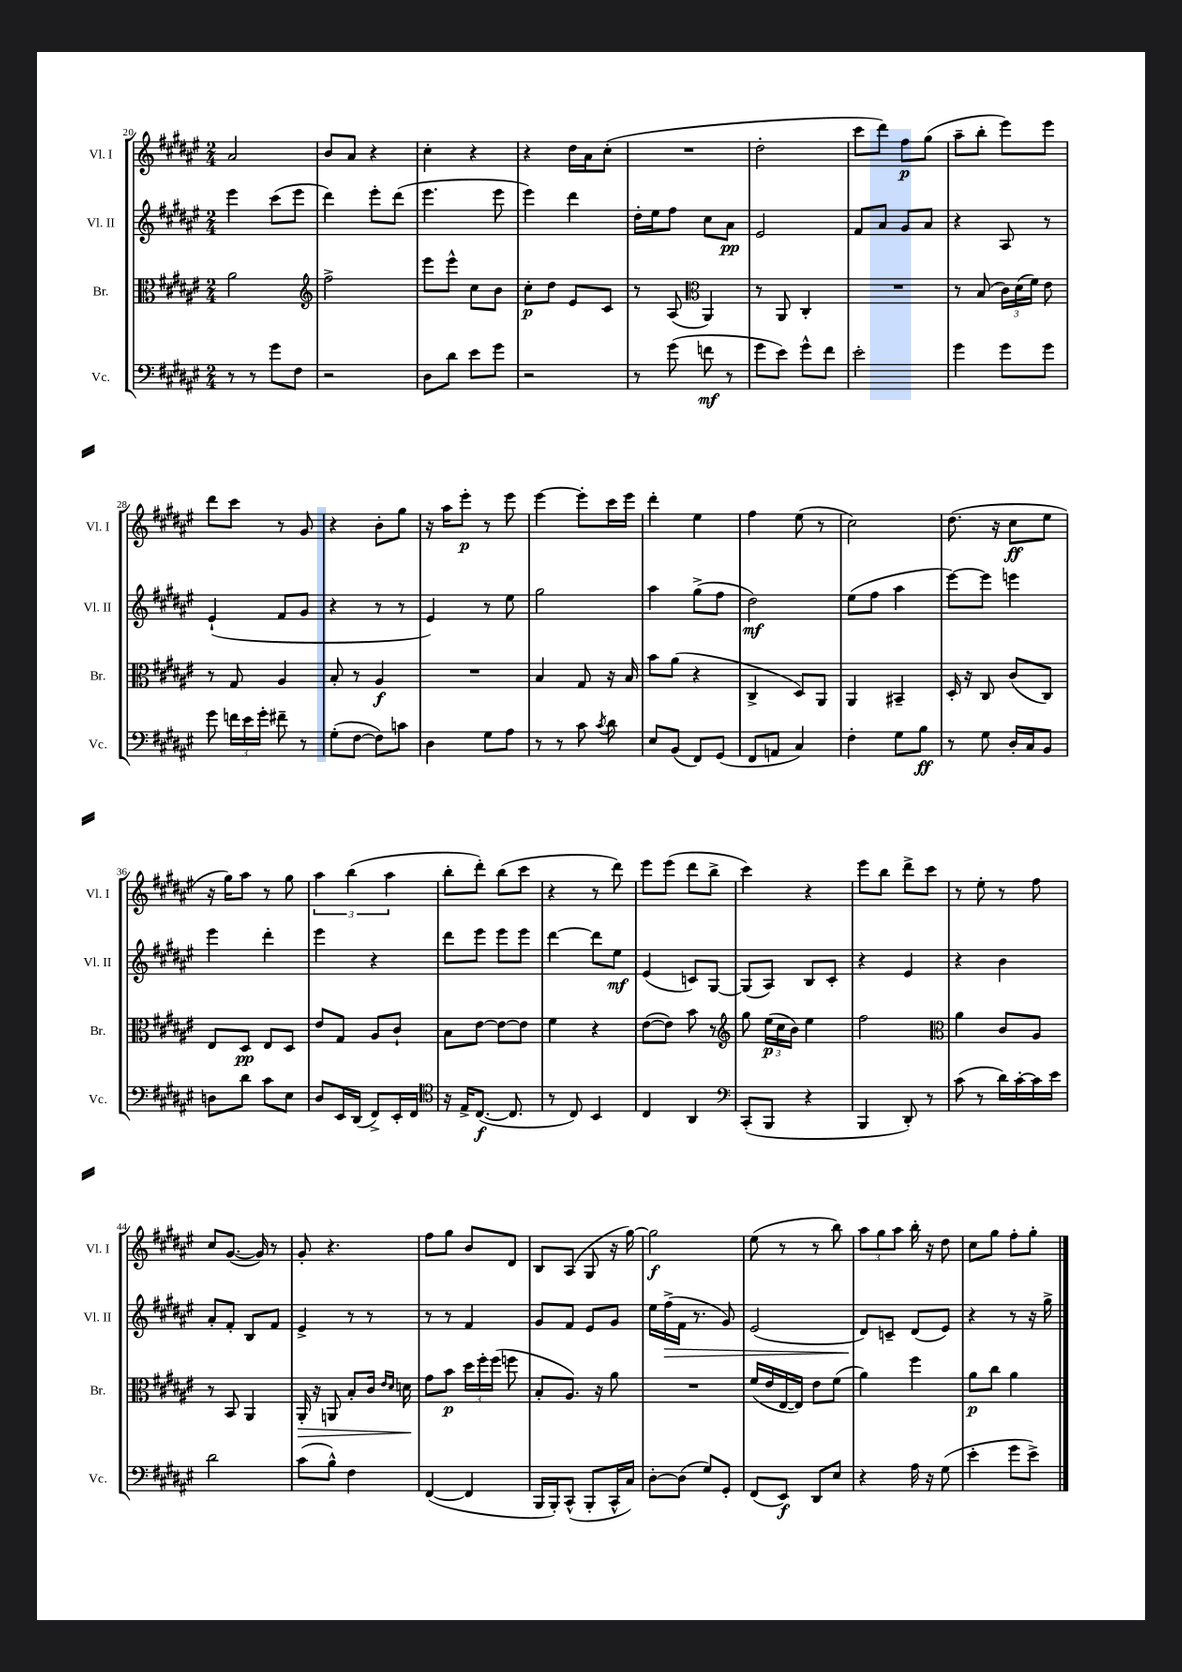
<<
\new StaffGroup <<
\new Staff = "s0" \with { instrumentName = "Vl. I" shortInstrumentName = "Vl. I" } {
    \clef treble \key fis \major \numericTimeSignature \time 2/4
    \autoBeamOff ais'2 |
    b'8[ ais'8] r4 |
    cis''4-. r4 |
    r4 dis''16[ ais'16 cis''8]-.( |
    R2 |
    dis''2-. |
    cis'''8[ dis'''8]) fis''8[\p gis''8]( |
    ais''8[-- b''8]-. eis'''8[) eis'''8] |
    dis'''8[ cis'''8] r8 gis'8 |
    r4 b'8[-. gis''8] |
    r16 ais''16[ eis'''8]-.\p r8 eis'''8 |
    eis'''4~ eis'''8[-. cis'''16 eis'''16] |
    dis'''4-. eis''4 |
    fis''4 eis''8( r8 |
    cis''2) |
    dis''8.( r16 cis''8[\ff eis''8] |
    r16 gis''16[) ais''8] r8 gis''8 |
    \tuplet 3/2 { ais''4 b''4( ais''4 } |
    b''8[-. dis'''8]-.) b''8[( cis'''8] |
    r4 r8 dis'''8) |
    eis'''8[ eis'''8]( dis'''8[ b''8]-> |
    cis'''4) r4 |
    eis'''8[ b''8] dis'''8[-> cis'''8] |
    r8 eis''8-. r8 fis''8 |
    cis''8[ gis'8.]~( gis'16) r8 |
    gis'8-. r4. |
    fis''8[ gis''8] b'8[ dis'8] |
    b8[ ais8]( gis8 r16 gis''16~) |
    gis''2\f |
    eis''8( r8 r8 b''8) |
    \tuplet 3/2 { ais''8[ gis''8 ais''8] } b''16-. r16 dis''8 |
    cis''8[ gis''8] fis''8[-. gis''8]-. \bar "|." |
}
\new Staff = "s1" \with { instrumentName = "Vl. II" shortInstrumentName = "Vl. II" } {
    \clef treble \key fis \major \numericTimeSignature \time 2/4
    \autoBeamOff eis'''4 cis'''8[( eis'''8] |
    dis'''4) eis'''8[-. dis'''8]( |
    eis'''4. eis'''8 |
    eis'''4) dis'''4 |
    dis''16[-. eis''16 fis''8] cis''8[ ais'8]\pp |
    eis'2 |
    fis'8[ ais'8] gis'8[ ais'8] |
    r4 ais8 r8 |
    eis'4-!( fis'8[ gis'8] |
    r4 r8 r8 |
    eis'4) r8 eis''8 |
    gis''2 |
    ais''4 gis''8[->( fis''8] |
    dis''2\mf) |
    eis''8[( fis''8] ais''4 |
    eis'''8[~) eis'''8] e'''4 |
    eis'''4 dis'''4-. |
    eis'''4 r4 |
    dis'''8[ eis'''8] eis'''8[ eis'''8] |
    dis'''4~ dis'''8[ eis''8]\mf |
    eis'4( c'8[) gis8]~ |
    gis8[( ais8]) b8[ cis'8]-. |
    r4 eis'4 |
    r4 b'4 |
    ais'8[-. fis'8]-. b8[ fis'8] |
    eis'4-> r8 r8 |
    r8 r8 fis'4 |
    gis'8[ fis'8] eis'8[ gis'8] |
    eis''16[ fis''16->\>( fis'16] r8. gis'8) |
    eis'2( |
    dis'8[\!) c'8]-- dis'8[( eis'8]) |
    r4 r8 r16 gis''16-> \bar "|." |
}
\new Staff = "s2" \with { instrumentName = "Br." shortInstrumentName = "Br." } {
    \clef alto \key fis \major \numericTimeSignature \time 2/4
    \autoBeamOff ais'2 |
    \clef treble fis''2-> |
    eis'''8[ eis'''8]-^ cis''8[ b'8] |
    cis''8[-.\p dis''8] eis'8[ cis'8] |
    r8 ais8( \clef alto ais,4) |
    r8 ais,8 cis4-. |
    R2 |
    r8 b8( \tuplet 3/2 { cis'16[) dis'16( fis'16]) } eis'8 |
    r8 gis8 ais4 |
    b8-. r8 ais4\f |
    R2 |
    b4 gis8 r16 b16 |
    b'8[ ais'8]( r4 |
    cis4-> dis8[) ais,8] |
    ais,4 bis,4-- |
    dis16-. r16 cis8 cis'8[( cis8]) |
    eis8[ dis8]\pp eis8[ dis8] |
    eis'8[ gis8] ais8[ cis'8]-! |
    b8[ eis'8]~ eis'8[~ eis'8] |
    fis'4 r4 |
    eis'8[~( eis'8]) b'8 r8 |
    \clef treble gis''8 \tuplet 3/2 { eis''16[\p( cis''16 b'16]) } eis''4 |
    fis''2 |
    \clef alto ais'4 cis'8[ ais8] |
    r8 b,8 ais,4 |
    ais,16-.\> r16 a,8 b8[-. cis'16] \grace { eis'16[ dis'16] } d'16\! |
    gis'8[ b'8]\p \tuplet 3/2 { dis''16[ fis''16-. fis''16]( } f''8 |
    b8[-. ais8.]) r16 ais'8 |
    R2 |
    fis'16[( eis'16 eis16~ eis16]) eis'8[ fis'8]( |
    ais'4) fis''4 |
    ais'8[\p cis''8] ais'4 \bar "|." |
}
\new Staff = "s3" \with { instrumentName = "Vc." shortInstrumentName = "Vc." } {
    \clef bass \key fis \major \numericTimeSignature \time 2/4
    \autoBeamOff r8 r8 gis'8[ fis8] |
    r2 |
    dis8[ dis'8] eis'8[ gis'8] |
    r2 |
    r8 gis'8( f'8\mf r8 |
    gis'8[ eis'8]) gis'8[-^ fis'8] |
    eis'2-. |
    gis'4 gis'8[ gis'8] |
    gis'8 \tuplet 3/2 { f'16[ eis'16 gis'16]-. } fis'8-- r8 |
    gis8[-.( fis8]~ fis8[) c'8] |
    dis4 gis8[ ais8] |
    r8 r8 cis'8 \acciaccatura { cis'8 } dis'8 |
    eis8[ b,8]( fis,8[) gis,8]( |
    fis,8[ a,8] cis4) |
    fis4-. gis8[ b8]\ff |
    r8 gis8 dis16[-. cis16 b,8] |
    d8[ dis'8] cis'8[ eis8] |
    dis8[ eis,16 dis,16]( fis,8[->) eis,16-. fis,16] |
    \clef tenor r16 eis16[-> cis8.]~\f( cis8. |
    r8 cis8) b,4 |
    cis4 ais,4 |
    \clef bass cis,8[-.( b,,8] r4 |
    b,,4 dis,8-.) r8 |
    cis'8( r8 dis'16[) cis'16~-. cis'16 eis'16] |
    dis'2 |
    cis'8[( b8]-^) fis4 |
    fis,4~( fis,4 |
    b,,16[ b,,16-.) cis,8]-^( b,,8[-. cis,16-^ cis16]) |
    dis8[~-. dis8]( gis8[) gis,8]-. |
    fis,8[( eis,8]\f) dis,8[ eis8] |
    r4 ais16 r16 gis8( |
    eis'4-. gis'8[ eis'8]->) \bar "|." |
}
>>
>>
\layout { \context { \Score currentBarNumber = #20 } }
